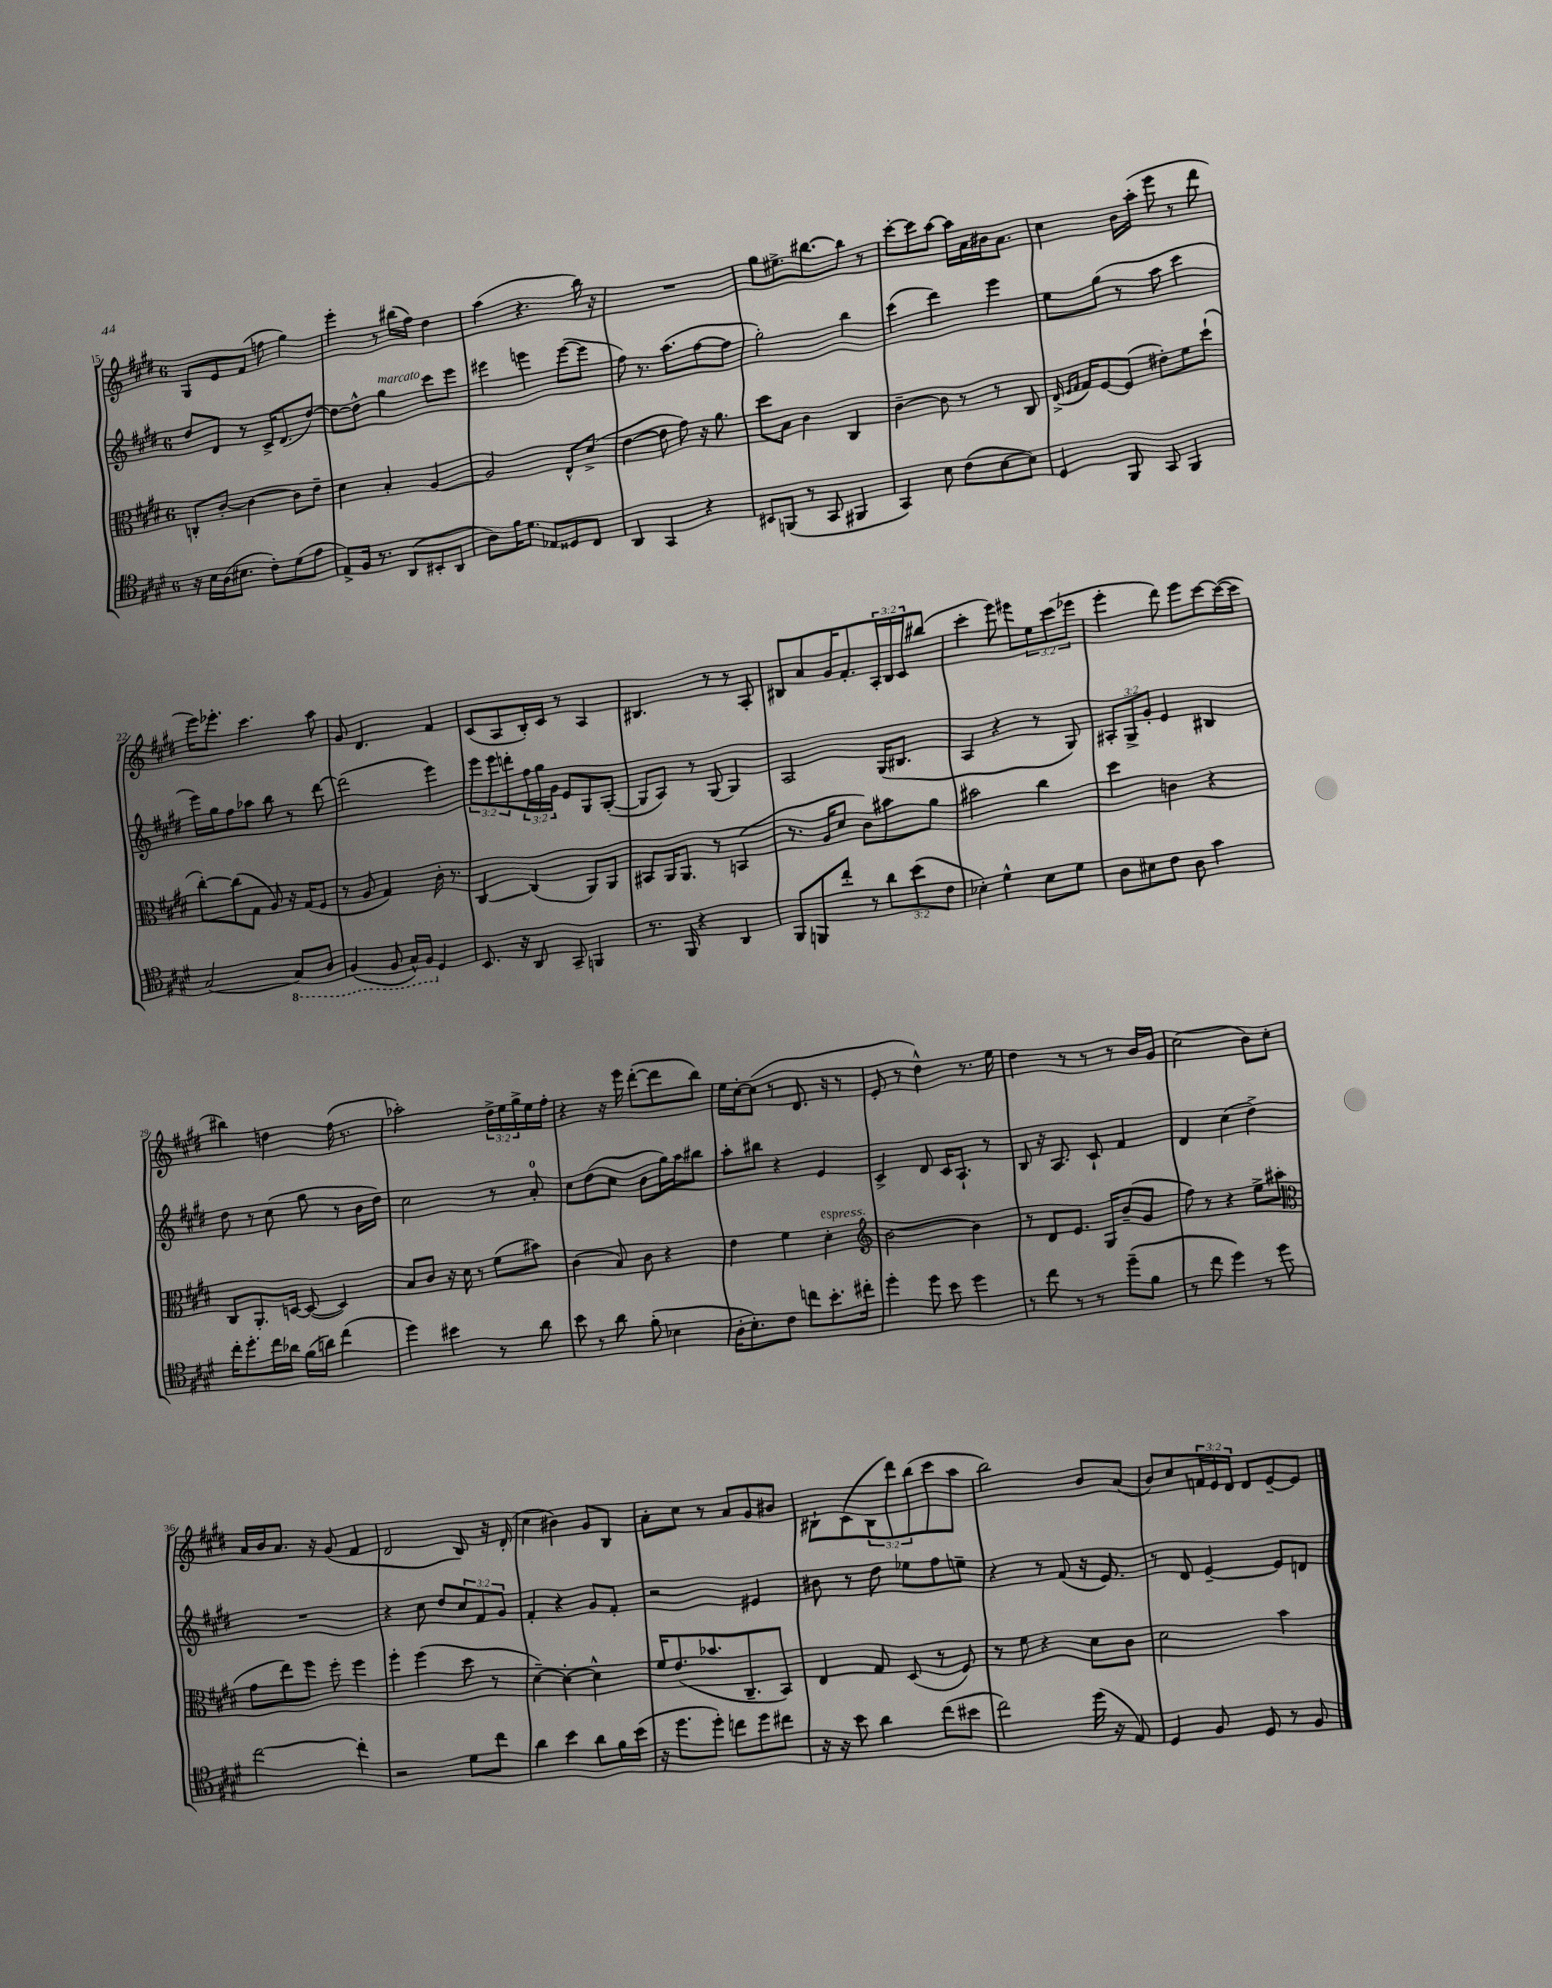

**kern	**kern	**kern	**kern
*staff4	*staff3	*staff2	*staff1
*clefC4	*clefC3	*clefG2	*clefG2
*k[f#c#g#d#]	*k[f#c#g#d#]	*k[f#c#g#d#]	*k[f#c#g#d#]
*M6/8	*M6/8	*M6/8	*M6/8
16r	8C'	8dd#	8G#
16B	.	.	.
(16A	[8c#'	8d#	8e
8.B#	.	.	.
.	4c#_	8r	(8f#
8c#')	.	16c#^	8ff
.	.	(8.d#	.
(8d#	8c#]	.	4gg#)
8e	8e~	[8dd#)	.
=	=	=	=
8E^)	4d#	8dd#_	4eee'
16F#	.	8dd#^^]	.
8.r	.	.	.
.	4B'	4gg#	8r
(8AA	.	.	(16bb#
.	.	.	16ff#)
8BB#'	[4A	8ccc#	4dd#
8AA	.	8eee	.
=	=	=	=
8A)	2A]	4eee#	(4aa
16f#	.	.	.
8.d#	.	.	.
.	.	4eee	4.r
8E-	.	.	.
8D##	8E^^	([8eee	.
8C#	(8d#^	8eee]	16bb)
.	.	.	16r
=	=	=	=
4AA	[4e	8ff#)	2.r
.	.	8.r	.
4GG#	8e]	.	.
.	.	(8.aa	.
.	8g#)	.	.
4r	16r	[8ff#	.
.	8.a	.	.
.	.	8ff#]	.
=	=	=	=
8BB#	8dd#	2gg#')	8gg#
(8FF	8B	.	8.ee#^
8r	4c#	.	.
.	.	.	[8.bb#
8GG#	.	.	.
4FF#	4C#	4bb	8bb#]
.	.	.	8r
=	=	=	=
4GG#)	[4c#~	(4ccc#	[8ccc#'
.	.	.	8ccc#]
8B	8c#]	4ddd#)	[8aa
(8c#	8r	.	16aa]
.	.	.	16a
[8B	8r	4eee	16b#
.	.	.	8.a
8B])	8C#	.	.
=	=	=	=
4D#	(16E^	8ee	4cc#
.	16qqF#	.	.
.	16qqG#	.	.
.	16G#)	.	.
.	[8F#	(8gg#	.
8FF#	(8F#]	8r	16b
.	.	.	(16aa'
8GG#	8e#')	8aa	8eee
4FF#	8f#	4ccc#	8r
.	(8dd#`	.	8ddd#
=	=	=	=
(2G#	[8cc#')	16eee)	16eee)
.	.	16gg#	8.eee-'
.	(8cc#]	8ff#	.
.	8G#	8aa-	4.ccc#
.	8A)	8bb	.
8GG#)	16r	8r	.
.	(16G#	.	.
8AA	8F#	[8ddd#	8aa
=	=	=	=
(4FF#	8r	(2ddd#]	8g#
.	8A	.	4.d#
8FF#	4G#)	.	.
16GG#^^)	.	.	.
16FF#	.	.	.
4D#	16c#'	4eee)	4f#
.	8.r	.	.
=	=	=	=
8.BB	[4C#	12eee	(8c#
.	.	12eee	.
.	.	.	8A
.	.	12ddd'	.
16r	.	.	.
8AA	(4C#]	24ff#	16B')
.	.	24gg#	.
.	.	.	16c#
.	.	24g#	.
8GG#~	.	8e	8r
4FF	8AA)	8G#	4A
.	8AA	([8G#'	.
=	=	=	=
8.r	8BB#	8G#]	4.B#
.	16AA	8A)	.
16FF#	8.AA	.	.
4r	.	8r	.
.	8r	(8G#	8r
4AA	(4BB	4G#)	8r
.	.	.	8A'
=	=	=	=
8FF#	8.r	2A	8B#
8FF	.	.	8a
.	16A	.	.
8cc#'	8d#	.	16g#
.	.	.	8.f#'
8r	8c#)	.	.
12a	8b#	(16G#	24A'
.	.	.	24B#
.	.	8.B#	.
(12b	.	.	24c#
.	8a	.	(8bb#
12c#	.	.	.
=	=	=	=
4B-')	2b#	4A	4ccc#'
4d#^^	.	4r	8eee)
.	.	.	8eee#
8B-	4cc#	8r	12ee
.	.	.	(12ccc#
8d#	.	8G#)	.
.	.	.	12eee-
=	=	=	=
8A	4dd#	12A#'	4eee'
.	.	12G#^	.
8B#	.	.	.
.	.	12g#'	.
8c#	4c	4e	8ddd#)
8A	.	.	8eee
4g#	4r	4B#	[8ccc#
.	.	.	(16ccc#_
.	.	.	16ccc#]
=	=	=	=
16cc#'	8C#	8dd#	4bb#)
8.dd#'	.	.	.
.	8.AA'	8r	.
16cc#	.	(8cc#	4dd
16a-	[16D	.	.
(16f#	(8D_	8gg#	.
16a)	.	.	.
(4cc#	4D])	8r	(16ff#
.	.	.	8.r
.	.	16b	.
.	.	16dd#)	.
=	=	=	=
4dd#)	8B	2cc#	2aa-')
.	8c#	.	.
4b#	16r	.	.
.	16d#	.	.
.	8r	.	.
8r	(8f#	8r	24dd#^
.	.	.	24ee
.	.	.	24gg#^
8a	8b#)	8a'	16ee
.	.	.	16ff#'
=	=	=	=
8b	(4c#	8cc#	4r
8r	.	(8dd#	.
8a	8B)	8cc#	16r
.	.	.	16eee
(8f#'	8c#	8b	([8ddd#'
4B-	4r	16gg#)	8ddd#]
.	.	16aa	.
.	.	8bb#	8bb)
=	=	=	=
16A'	4e	8aa'	16ee
8.B')	.	.	[16cc#'
.	.	8bb#	(8cc#]
8c#	4f#	4r	8r
8cc	.	.	8.d#
8.b'	4d#'	4e	.
.	.	.	16r
.	.	.	8r
16cc#'	.	.	.
=	=	=	=
*	*clefG2	*	*
4dd#'	[2b	4c#^	8e'
.	.	.	8r
8dd#	.	8d#	4dd#^^)
8b	.	16c#	.
.	.	8.A`	.
4dd#	4b]	.	8.r
.	.	8r	.
.	.	.	16ee
=	=	=	=
8r	8r	8B	4dd#
8cc#	8d#	16r	.
.	.	8.A	.
8r	8.e	.	8r
8r	.	8c#`	8r
.	16G#	.	.
(8dd#~	(8b~	4f#	8r
8f#	8g#	.	16b
.	.	.	16g#
=	=	=	=
8r	8ff#)	4d#	(2cc#
8cc#	8r	.	.
4dd#)	4r	(4cc#	.
8r	8ee^	4dd#^)	8b)
8dd#	(8aa#	.	8cc#'
=	=	=	=
*	*clefC3	*	*
[2cc#	8g#	2.r	16a
.	.	.	16b
.	8ee)	.	8.a
.	8ff#	.	.
.	.	.	16r
.	8ff#'	.	(8g#
4cc#']	4ff#	.	4f#
=	=	=	=
2r	4ff#'	4r	2d#
.	(4ff#	8cc#	.
.	.	8dd#	.
8d#	8dd#	12cc#	8B)
.	.	12f#	.
8cc#	8r	.	16r
.	.	12g#	.
.	.	.	(16d#'
=	=	=	=
4a	[4d#~)	4f#'	4cc#
4b	4d#'_	4r	4b#)
8a	4d#^^]	8g#	8g#
16f#	.	8f#'	8B
(16b	.	.	.
=	=	=	=
16r	16f#	2r	8a'
8.dd#	(8.e	.	.
.	.	.	8cc#
8dd#')	8.b-	.	8r
8cc	.	.	8a
.	8.C#~	.	.
8dd#	.	4e#	8g#
8cc#	8BB)	.	8b#
=	=	=	=
16r	4E	8b#	8B#`
16r	.	.	.
8b	.	8r	(8c#
4a	8G#	8dd#	12B#
.	.	.	12ddd#)
.	(8D#	8ee-	.
.	.	.	(12bb
(8cc#	8r	8ff#	8ccc#
8b#	8F#)	8ee~	8aa
=	=	=	=
2cc#)	8r	4r	2bb)
.	8f#	.	.
.	4r	8r	.
.	.	(8f#	.
(16dd#	8d#	16r	8b
16r	.	8.e)	.
8E)	8c#	.	(8a
=	=	=	=
4D#	2d#	8r	8b)
.	.	8d#	8cc#
8F#	.	[4e~	24f
.	.	.	24e
.	.	.	24d#
8D#	.	.	8d#
8r	4b	8e]	[8e~
8F#	.	8d	8e]
==	==	==	==
*-	*-	*-	*-
